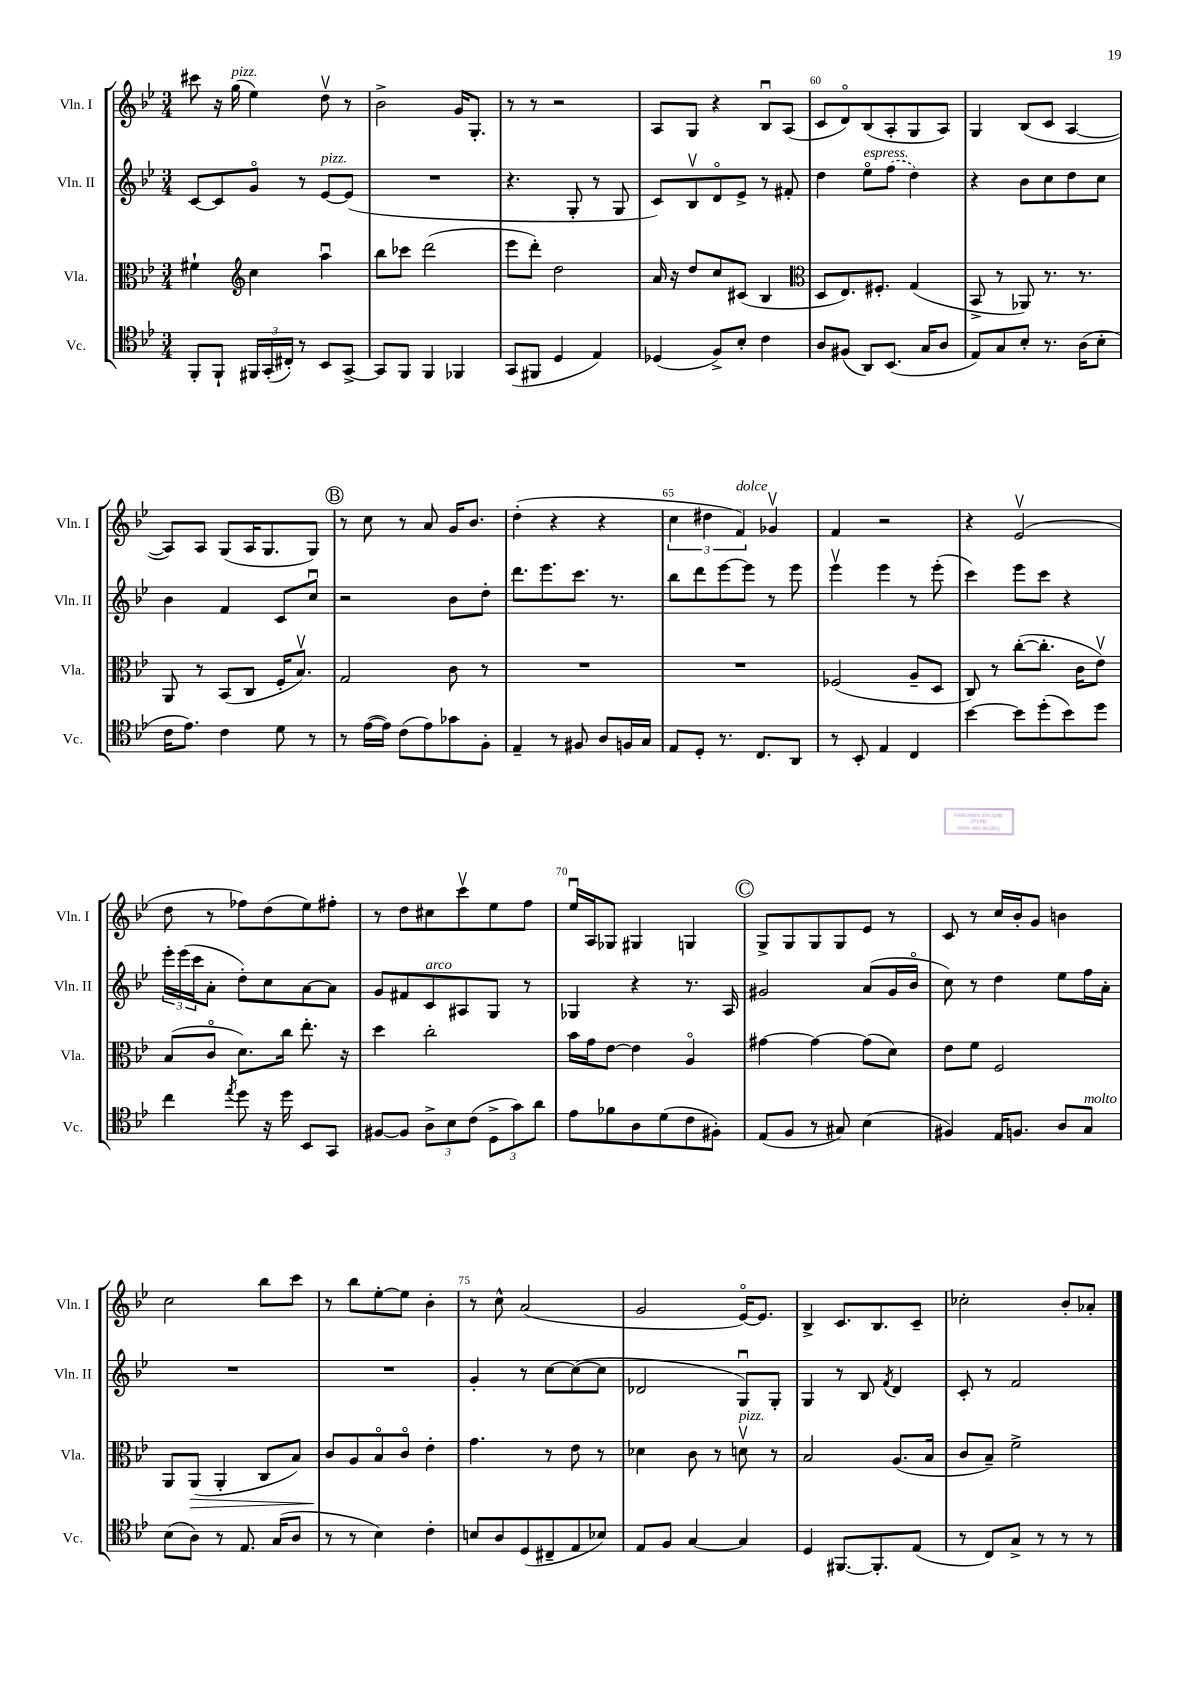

**kern	**kern	**kern	**kern
*staff4	*staff3	*staff2	*staff1
*clefC4	*clefC3	*clefG2	*clefG2
*k[b-e-]	*k[b-e-]	*k[b-e-]	*k[b-e-]
*M3/4	*M3/4	*M3/4	*M3/4
8FF'/L	4f#`\	[8c/L	8ccc#\
8FF`/J	.	8c/]	16r
.	.	.	(16gg\
*	*clefG2	*	*
24FF#/LL	4cc\	8go/J	4ee-\)
(24GG'/	.	.	.
24C#'/JJ)	.	.	.
8r	.	8r	.
8BB-/L	4aau\	[8e-/L	8ddv\
[8GG^/J	.	(8e-/]J	8r
=	=	=	=
8GG/]L	8bb-\L	2.r	2b-^\
8FF/J	8ccc-\J	.	.
4FF/	(2ddd\	.	.
4FF-/	.	.	16g/LK
.	.	.	8.G'/J
=	=	=	=
(8GG/L	8eee-\L	4.r	8r
8FF#/J	8ddd'\J)	.	8r
4D/	2dd\	.	2r
.	.	8G'/	.
4E-/)	.	8r	.
.	.	8G/	.
=	=	=	=
(4D-/	16a/	8c/L)	8A/L
.	16r	.	.
.	8dd/L	8B-v/	8G/J
8F^/L)	8cc/	8do/	4r
8B-'/J	(8c#/J	8e-^/J	.
4c\	4B-/	8r	8B-u/L
.	.	8f#'/	(8A/J
=	=	=	=
*	*clefC3	*	*
8A/L	8D/L	4dd\	8c/L
(8F#/J	8.E-/)	.	8do/)
8AA/L)	.	8ee-o\L	(8B-/
.	8.F#'/J	.	.
(8.BB-/J	.	(8ff\J	8A'/
.	(4G/	4dd\)	8G/
16G/LK	.	.	.
8A/J	.	.	8A/J)
=	=	=	=
8E-/L)	8BB-^/	4r	4G/
8G/	8r	.	.
8B-'/J	8AA-/)	8b-\L	(8B-/L
8.r	8.r	8cc\	8c/J
.	.	8dd\	[4A/
(16A\LK	8.r	.	.
8B-'\J	.	8cc\J	.
=	=	=	=
16c\LK	8AA/	4b-\	8A/]L)
8.e-\J)	.	.	.
.	8r	.	8A/J
4c\	(8BB-/L	4f/	(8G/L
.	8C/J	.	16A/K
.	.	.	8.G/
8d\	16F'/LK	8c/L	.
.	8.B-v/J)	.	.
8r	.	8ccu/J	8G/J)
=	=	=	=
8r	2G/	2r	8r
([16e-\LL	.	.	8cc\
16e-\]JJ)	.	.	.
(8c\L	.	.	8r
8e-\)	.	.	8a/
8g-\	8c\	8b-\L	16g/LK
.	.	.	8.b-/J
8F'\J	8r	8dd'\J	.
=	=	=	=
4E-~/	2.r	8.ddd\L	(4dd'\
.	.	8.eee-\	.
8r	.	.	4r
8F#/	.	8.ccc\J	.
8A/L	.	.	4r
.	.	8.r	.
16F/L	.	.	.
16G/JJ	.	.	.
=	=	=	=
8E-/L	2.r	8bb-\L	6cc\
8D'/J	.	8ddd\	.
.	.	.	6dd#\
8.r	.	[8eee-\	.
.	.	.	6f/)
.	.	8eee-\]J	.
8.C/L	.	.	.
.	.	8r	4g-v/
8AA/J	.	8eee-\	.
=	=	=	=
8r	(2F-/	4eee-v\	4f/
8BB-'/	.	.	.
4E-/	.	4eee-\	2r
4C/	8A~/L	8r	.
.	8D/J	(8eee-'\	.
=	=	=	=
[4b-\	8C/)	4ccc\)	4r
.	8r	.	.
8b-\]L	([8cc'\L	8eee-\L	(2e-v/
(8dd'\	8.cc'\]J	8ccc\J	.
8b-\)	.	4r	.
.	16c\LK	.	.
8dd\J	8e-v\J)	.	.
=	=	=	=
4cc\	(8B-/L	24eee-'\LL	8dd\
.	.	(24eee-\	.
.	.	24ccc\J	.
.	8co/J	8a'\J	8r
8qee-/	.	.	.
8dd\	8.d\L)	8dd'\L)	8ff-\L)
16r	.	8cc\	(8dd\
16dd\	16cc\Jk	.	.
8BB-/L	8.ee-'\	[8a\	8ee-\)
8GG/J	.	8a\]J	8ff#'\J
.	16r	.	.
=	=	=	=
[8F#/L	4dd\	8g/L	8r
8F#/]J	.	8f#/	8dd\L
12A^\L	2cc'\	8c/	8cc#\
12B-\	.	.	.
.	.	8A#/	8cccv\
(12c\J	.	.	.
12D^\L	.	8G/J	8ee-\
12g\)	.	.	.
.	.	8r	8ff\J
12a\J	.	.	.
=	=	=	=
8e-\L	16b-\LL	4G-/	16ee-u/LL
.	16g\J	.	16A/J
8f-\	[8e-\J	.	8G-/J
8A\	4e-\]	4r	4G#/
(8d\	.	.	.
8c\	4Ao/	8.r	4G/
8F#'\J)	.	.	.
.	.	16A/	.
=	=	=	=
(8E-/L	[4g#\	2g#/	8G^/L
8F/J	.	.	8G/
8r	4g#\_	.	8G/
8G#/)	.	.	8G/
(4B-\	(8g#\]L	(8a/L	8e-/J
.	8d\J)	16g#/L	8r
.	.	16b-o/JJ	.
=	=	=	=
4F#/)	8e-\L	8cc\)	8c/
.	8f\J	8r	8r
16E-/LK	2F/	4dd\	16cc/LL
8.F/J	.	.	16b-'/J
.	.	.	8g/J
8A/L	.	8ee-\L	4b\
8G/J	.	16ff\L	.
.	.	16a'\JJ	.
=	=	=	=
(8B-\L	8AA/L	2.r	2cc\
8A\J)	(8AA/J	.	.
8r	4AA'/	.	.
8.E-/	.	.	.
.	8C/L	.	8bb-\L
(16G/LK	.	.	.
8A/J	8B-/J)	.	8ccc\J
=	=	=	=
8r	8c/L	2.r	8r
8r	8A/	.	8bb-\L
4B-\)	8B-o/	.	[8ee-'\
.	8co/J	.	8ee-\]J
4c'\	4e-'\	.	4b-'\
=	=	=	=
8B/L	4.g\	4g'/	8r
8A/	.	.	8cc^^\
(8D/	.	8r	(2a/
8C#~/	8r	[8cc\L	.
8E-/	8e-\	(8cc\_	.
8B-/J)	8r	8cc\]J	.
=	=	=	=
8E-/L	4d-\	2d-/	2g/
8F/J	.	.	.
[4G/	8c\	.	.
.	8r	.	.
4G/]	8dv\	8Gu/L)	[16e-o/LK)
.	.	.	8.e-/]J
.	8r	8G'/J	.
=	=	=	=
4D/	2B-/	4G/	4B-^/
[8.FF#/L	.	8r	8.c/L
.	.	8B-/	.
8.FF#'/]	.	.	8.B-/
.	.	8qf/	.
.	(8.A/L	4d/	.
(8E-/J	.	.	8c~/J
.	16B-/Jk	.	.
=	=	=	=
8r	8c/L	8c'/	2cc-'\
8C/L)	8B-~/J)	8r	.
8G^/J	2f^\	2f/	.
8r	.	.	.
8r	.	.	8b-'/L
8r	.	.	8a-'/J
==	==	==	==
*-	*-	*-	*-
